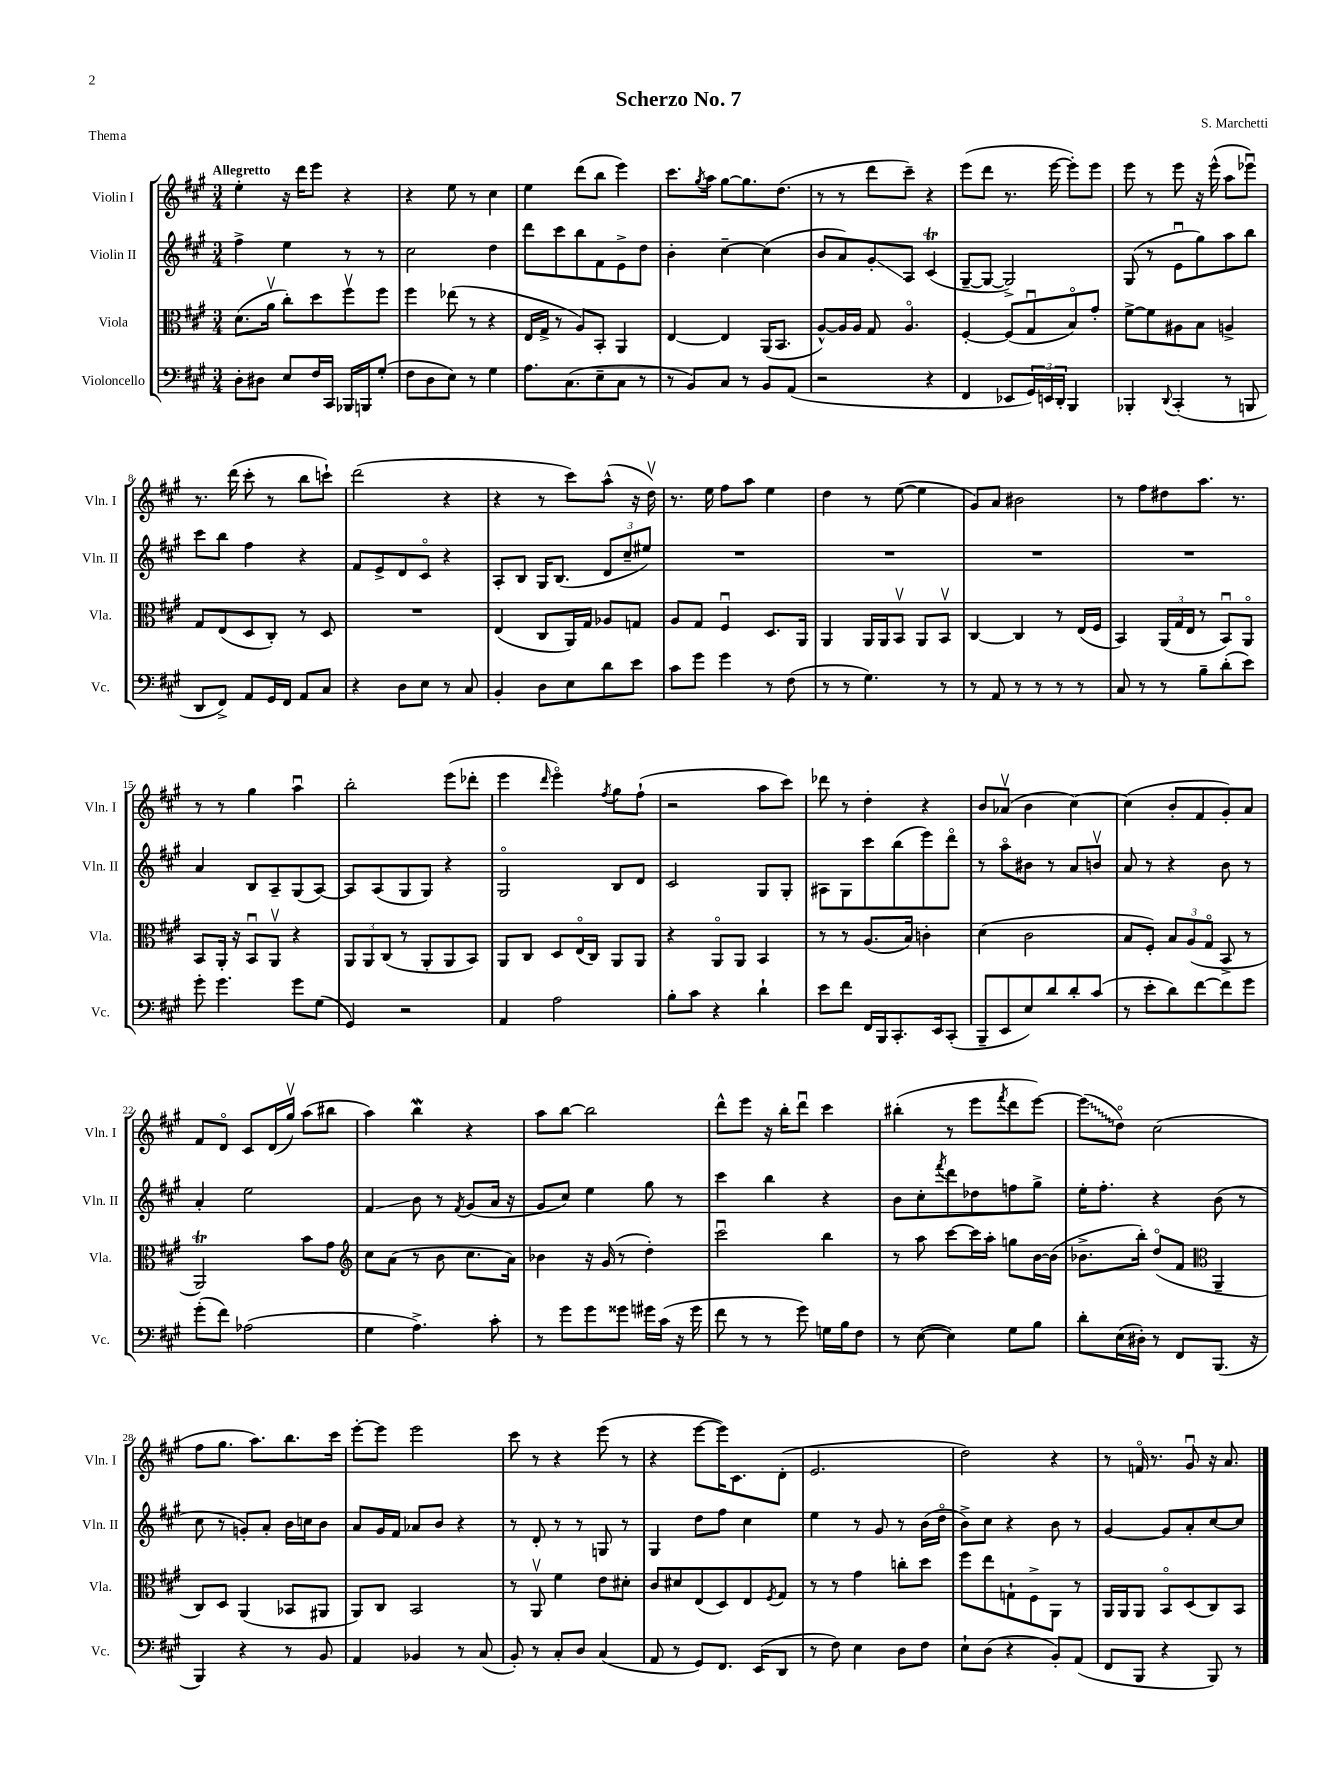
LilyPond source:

\header { title = "Scherzo No. 7" composer = "S. Marchetti" piece = "Thema" }
<<
\new StaffGroup <<
\new Staff = "s0" \with { instrumentName = "Violin I" shortInstrumentName = "Vln. I" } {
    \clef treble \key a \major \numericTimeSignature \time 3/4 \tempo "Allegretto"
    e''4-. r16 d'''16 e'''8 r4 |
    r4 e''8 r8 cis''4 |
    e''4 d'''8( b''8 e'''4) |
    cis'''8. \acciaccatura { gis''8 } a''16 gis''8~ gis''8. d''8.( |
    r8 r8 d'''8 cis'''8--) r4 |
    e'''8( d'''8 r8. e'''16~ e'''8-.) e'''8 |
    e'''8 r8 e'''8 r16 e'''16-^( a''8 ees'''8\downbow) |
    r8. d'''16( cis'''8-. r8 b''8 c'''8-!) |
    d'''2( r4 |
    r4 r8 cis'''8) a''8-^( r16 d''16\upbow) |
    r8. e''16 fis''8 a''8 e''4 |
    d''4 r8 e''8~( e''4 |
    gis'8) a'8 bis'2 |
    r8 fis''8 dis''8 a''8. r8. |
    r8 r8 gis''4 a''4\downbow |
    b''2-. e'''8( des'''8-. |
    e'''4 \grace { d'''16 } e'''4\flageolet) \acciaccatura { fis''8 } gis''8 fis''8-!( |
    r2 a''8 cis'''8) |
    des'''8 r8 d''4-. r4 |
    b'8 aes'8\upbow( b'4 cis''4~) |
    cis''4( b'8-. fis'8 gis'8-.) a'8 |
    fis'8 d'8\flageolet cis'8 d'16( gis''16\upbow) a''8( bis''8 |
    a''4) b''4\mordent r4 |
    a''8 b''8~ b''2 |
    d'''8-^ e'''8 r16 b''16-. d'''8\downbow cis'''4 |
    bis''4-.( r8 e'''8 \acciaccatura { fis'''8 } d'''8 e'''8~) |
    \once \override Glissando.style = #'zigzag e'''8\glissando( d''8\flageolet) cis''2( |
    fis''8 gis''8. a''8.) b''8. cis'''16 |
    e'''8~-. e'''8 e'''2 |
    cis'''8 r8 r4 e'''8( r8 |
    r4 e'''8~ e'''16) cis'8. d'8-.( |
    e'2. |
    d''2) r4 |
    r8 f'16\flageolet r8. gis'8\downbow r16 a'8. \bar "|." |
}
\new Staff = "s1" \with { instrumentName = "Violin II" shortInstrumentName = "Vln. II" } {
    \clef treble \key a \major \numericTimeSignature \time 3/4
    fis''4-> e''4 r8 r8 |
    cis''2 d''4 |
    d'''8 cis'''8 b''8 fis'8 e'8-> d''8 |
    b'4-. cis''4~-- cis''4( |
    b'8 a'8) gis'8-.\glissando a8 cis'4\trill( |
    gis8~-- gis8~ gis2->) |
    gis8( r8 e'8\downbow gis''8) a''8 b''8 |
    cis'''8 b''8 fis''4 r4 |
    fis'8 e'8-> d'8 cis'8\flageolet r4 |
    a8-. b8 gis16 b8.( \tuplet 3/2 { d'8 cis''8-- eis''8) } |
    R2. |
    R2. |
    R2. |
    R2. |
    a'4 b8 a8-- gis8( a8~) |
    a8 a8( gis8 gis8) r4 |
    gis2\flageolet b8 d'8 |
    cis'2 gis8 gis8-. |
    ais8 gis8 cis'''8 b''8( e'''8) d'''8\flageolet |
    r8 a''8\flageolet bis'8 r8 a'8 b'8\upbow |
    a'8 r8 r4 b'8 r8 |
    a'4-. e''2 |
    fis'4\glissando b'8 r8 \acciaccatura { fis'8 } gis'8( a'16 r16 |
    gis'8 cis''8) e''4 gis''8 r8 |
    cis'''4 b''4 r4 |
    b'8 cis''8-. \acciaccatura { fis'''8 } d'''8 des''8 f''8 gis''8-> |
    e''16-. fis''8.-. r4 b'8( r8 |
    cis''8 r8 g'8-.) a'8-. b'16 c''16 b'8 |
    a'8 gis'16 fis'16 aes'8 b'8 r4 |
    r8 d'8-. r8 r8 g8 r8 |
    gis4 d''8 fis''8 cis''4 |
    e''4 r8 gis'8 r8 b'16( d''16\flageolet |
    b'8->) cis''8 r4 b'8 r8 |
    gis'4~ gis'8 a'8-. cis''8~ cis''8 \bar "|." |
}
\new Staff = "s2" \with { instrumentName = "Viola" shortInstrumentName = "Vla." } {
    \clef alto \key a \major \numericTimeSignature \time 3/4
    d'8.( a'16\upbow cis''8-.) d''8 fis''8\upbow fis''8 |
    fis''4 ees''8( r8 r4 |
    e16 gis16-> r8 a8) b,8-. a,4 |
    e4~ e4 a,16( b,8. |
    a8~-^) a16 a16 gis8 a4.\flageolet |
    fis4~-. fis8( gis8\downbow b8\flageolet) gis'8-. |
    fis'8~-> fis'8 ais8 b8 a4-> |
    gis8 e8( d8 cis8-.) r8 d8 |
    R2. |
    e4( cis8 a,16) gis16 aes8 g8 |
    a8 gis8 fis4\downbow d8. a,16 |
    a,4 a,16 a,16 b,8\upbow a,8 b,8\upbow |
    cis4~ cis4 r8 e16( fis16 |
    b,4) \tuplet 3/2 { a,16( gis16 e16 } r8 b,8\downbow) a,8\flageolet |
    b,8 a,16-. r16 b,8\downbow a,8\upbow r4 |
    \tuplet 3/2 { a,8 a,8 cis8( } r8 a,8-. a,8 b,8) |
    a,8 cis8 d8 e16\flageolet( cis16) a,8 a,8 |
    r4 a,8\flageolet a,8 b,4 |
    r8 r8 a8.( b16) c'4-. |
    d'4( cis'2 |
    b8 fis8-.) \tuplet 3/2 { b8 a8( gis8\flageolet } b,8-> r8 |
    a,2\trill) b'8 gis'8 |
    \clef treble cis''8 a'8( r8 b'8 cis''8. a'16) |
    bes'4 r16 gis'16( r8 d''4-.) |
    cis'''2\downbow b''4 |
    r8 a''8 cis'''8~ cis'''16 a''16-. g''8 b'16~ b'16( |
    bes'8.-> b''16-.) d''8\flageolet( fis'8 \clef alto a,4-- |
    cis8) d8 a,4( bes,8 ais,8 |
    a,8) cis8 b,2 |
    r8 a,8\upbow fis'4 e'8 dis'8-. |
    cis'8 dis'8 e8( d8) e8 \acciaccatura { fis8 } gis8 |
    r8 r8 gis'4 c''8-. d''8 |
    fis''8 e''8 g8-! fis8-> a,8 r8 |
    a,16 a,16 a,8 b,8\flageolet d8( cis8) b,8 \bar "|." |
}
\new Staff = "s3" \with { instrumentName = "Violoncello" shortInstrumentName = "Vc." } {
    \clef bass \key a \major \numericTimeSignature \time 3/4
    d8-. dis8 e8 fis16 cis,16 bes,,16 b,,16 gis8-.( |
    fis8 d8 e8) r8 gis4 |
    a8. cis8.( e8-- cis8 r8 |
    r8 b,8) cis8 r8 b,8 a,8( |
    r2 r4 |
    fis,4 ees,8 \tuplet 3/2 { gis,16) e,16 d,16-. } b,,4 |
    bes,,4-. \appoggiatura { d,8 } cis,4-.( r8 b,,8 |
    d,8 fis,8->) a,8 gis,16 fis,16 a,8 cis8 |
    r4 d8 e8 r8 cis8 |
    b,4-. d8 e8 d'8 e'8 |
    cis'8 gis'8 gis'4 r8 fis8( |
    r8 r8 gis4.) r8 |
    r8 a,8 r8 r8 r8 r8 |
    cis8 r8 r8 b8-- d'8-.( e'8) |
    gis'8-. gis'4. gis'8 gis8( |
    gis,4) r2 |
    a,4 a2 |
    b8-. cis'8 r4 d'4-! |
    e'8 fis'8 fis,16 b,,16 cis,8.-. e,16 cis,8-.( |
    b,,8-- e,8 e8) d'8 d'8-. cis'8( |
    r8 e'8-. d'8) fis'8~ fis'8 gis'8 |
    gis'8-.( fis'8) aes2( |
    gis4 a4.->) cis'8-. |
    r8 gis'8 gis'8 gisis'8 gis'16 cis'16( r16 gis'16 |
    fis'8 r8 r8 gis'8) g16 b16 fis8 |
    r8 e8~( e4) gis8 b8 |
    d'8-. e16( dis16-.) r8 fis,8 b,,8.( r16 |
    b,,4) r4 r8 b,8 |
    a,4 bes,4 r8 cis8( |
    b,8-.) r8 cis8-. d8 cis4( |
    a,8 r8 gis,8) fis,8. e,16( d,8 |
    r8 fis8) e4 d8 fis8 |
    e8-! d8( r4 b,8-.) a,8( |
    fis,8 b,,8 r4 b,,8) r8 \bar "|." |
}
>>
>>
